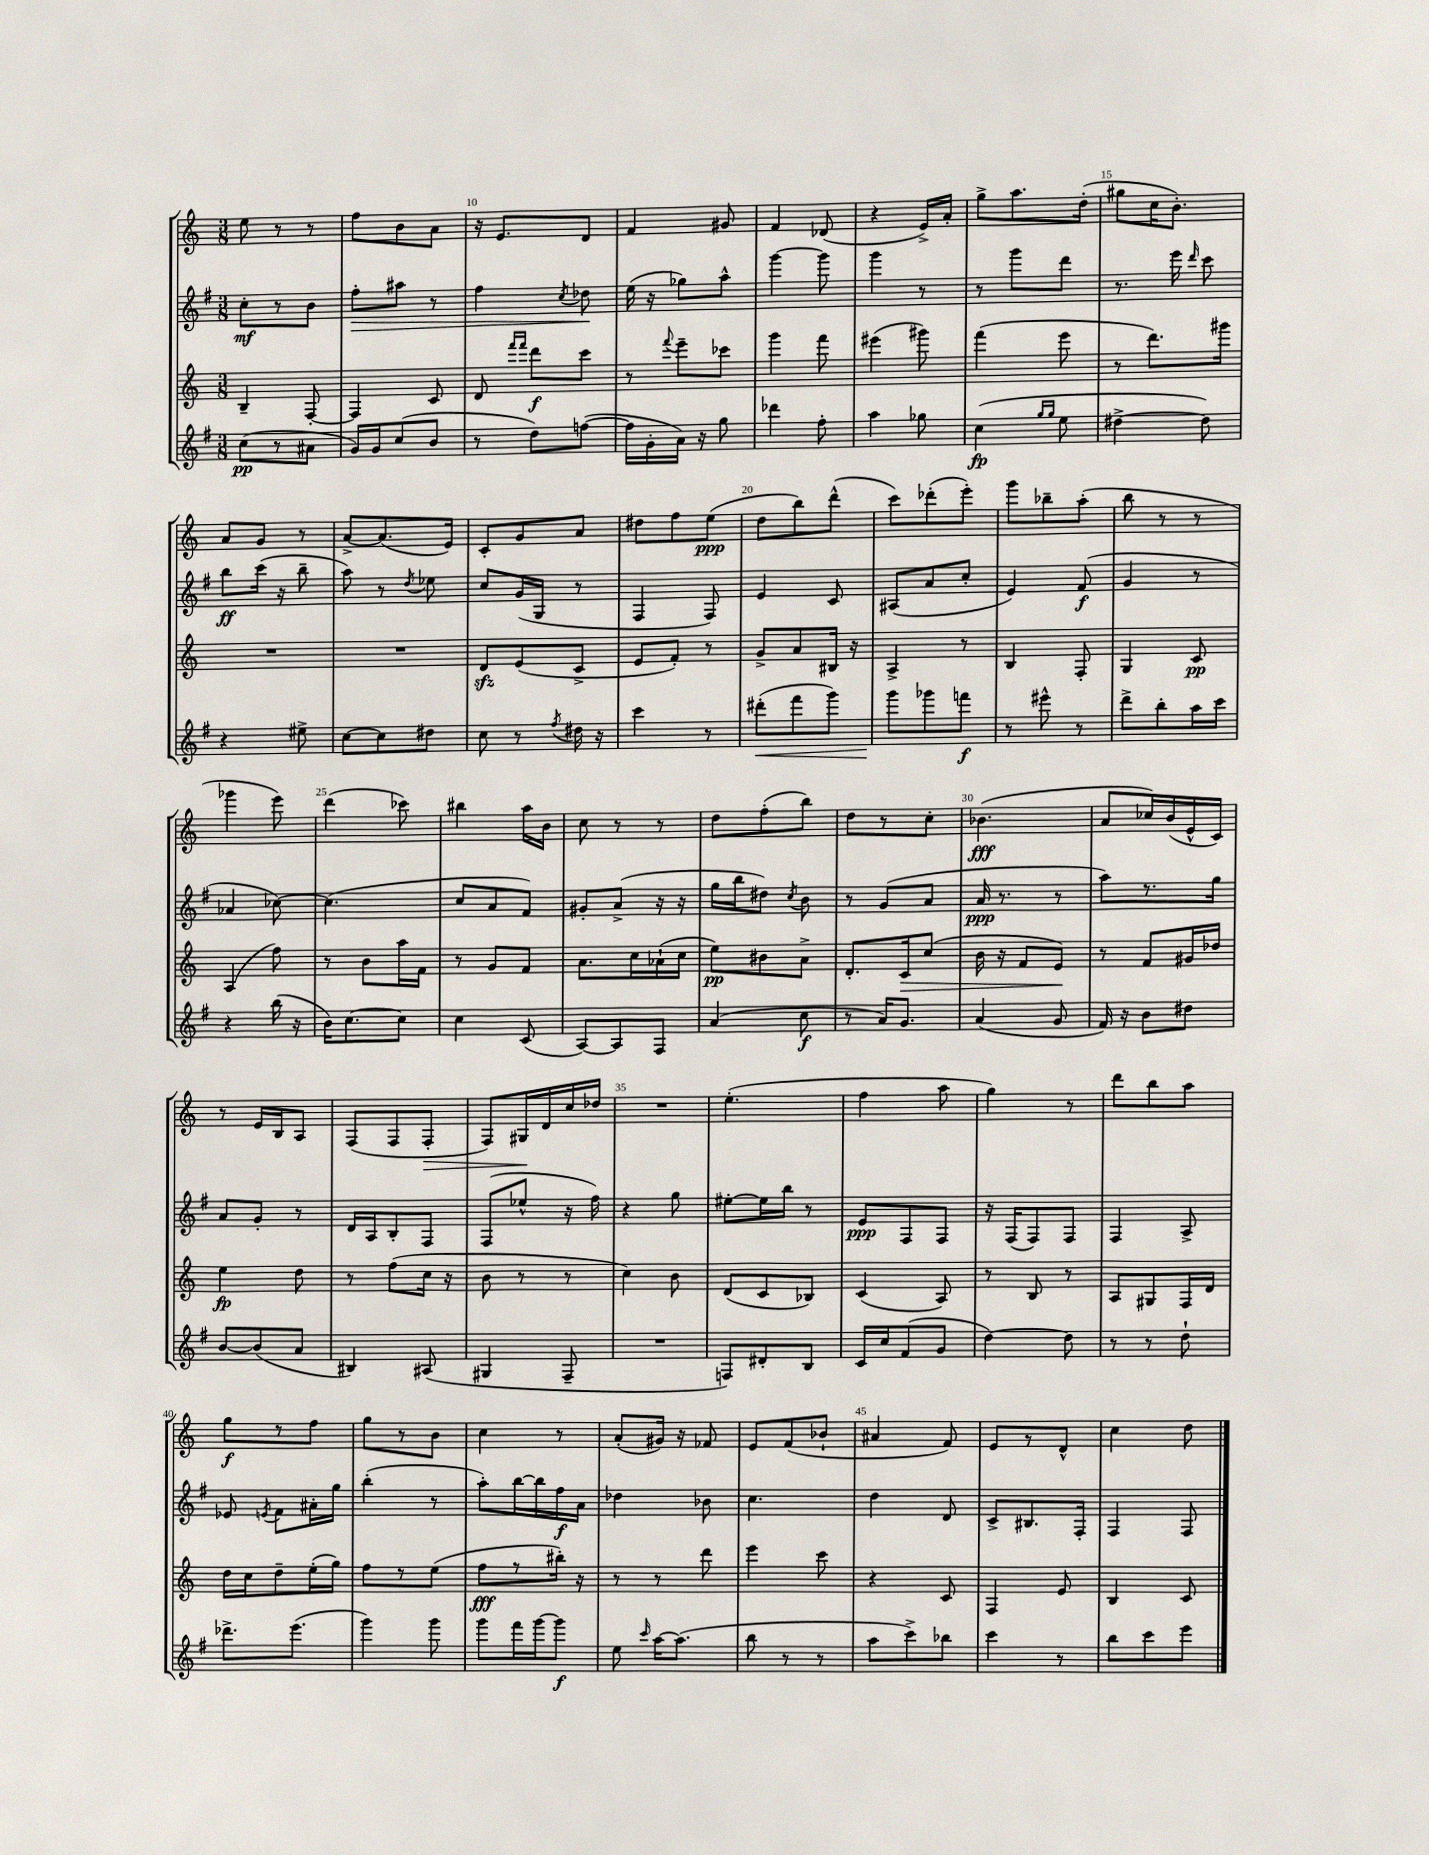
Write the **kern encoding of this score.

**kern	**dynam	**kern	**dynam	**kern	**dynam	**kern	**dynam
*part4	*part4	*part3	*part3	*part2	*part2	*part1	*part1
*staff4	*staff4	*staff3	*staff3	*staff2	*staff2	*staff1	*staff1
*clefG2	*	*clefG2	*	*clefG2	*	*clefG2	*
*k[f#]	*	*k[]	*	*k[f#]	*	*k[]	*
*M3/8	*	*M3/8	*	*M3/8	*	*M3/8	*
=8	=8	=8	=8	=8	=8	=8	=8
(8cc\L	pp	4B~/	.	8cc'\L	mf	8ee\	.
8r	.	.	.	8r	.	8r	.
8a#X\J	.	[8F'/	.	8b\J	.	8r	.
=9	=9	=9	=9	=9	=9	=9	=9
!	!	!	!	!	!LO:HP:b	!	!
16g/LL)	.	4F/]	.	8ff#'\L	>	8ff\L	.
16g/J	.	.	.	.	.	.	.
(8cc/	.	.	.	8aa#X\J	.	8b\	.
8b/J	.	8c/	.	8r	.	8a\J	.
=10	=10	=10	=10	=10	=10	=10	=10
8r	.	8d/	.	4ff#\	.	16r	.
.	.	.	.	.	.	8.e/L	.
.	.	16qqfff/LL	.	.	.	.	.
.	.	16qqfff/JJ	.	.	.	.	.
8dd\L)	.	8ddd\L	f	.	.	.	.
.	.	.	.	8qcc/	.	.	.
([8ffn\J	.	8ccc\J	.	8dd-X\	.	8d/J	.
.	.	.	.	.	]	.	.
=11	=11	=11	=11	=11	=11	=11	=11
16ff\LL]	.	8r	.	(16ee\	.	4f/	.
16g'\	.	.	.	16r	.	.	.
.	.	8qqfff/	.	.	.	.	.
16a\JJ)	.	8eee~\L	.	8gg-X\L)	.	.	.
16r	.	.	.	.	.	.	.
8gg\	.	8ccc-X\J	.	8aa^^\J	.	8g#X/	.
=12	=12	=12	=12	=12	=12	=12	=12
4ddd-X\	.	4ggg\	.	[4ggg\	.	4f/	.
8ff#'\	.	8fff\	.	8ggg\]	.	(8d-X/	.
=13	=13	=13	=13	=13	=13	=13	=13
4aa\	.	(4eee#X\	.	4ggg\	.	4r	.
8gg-X\	.	8ggg#X\)	.	8r	.	16e^/LL)	.
.	.	.	.	.	.	16a'/JJ	.
=14	=14	=14	=14	=14	=14	=14	=14
(4cc\	fp	(4fff\	.	8r	.	8gg^\L	.
.	.	.	.	8ggg\L	.	8.aa\	.
16qqgg/LL	.	.	.	.	.	.	.
16qqgg/JJ	.	.	.	.	.	.	.
8ee\	.	8eee\	.	8ddd\J	.	.	.
.	.	.	.	.	.	(16dd'\Jk	.
=15	=15	=15	=15	=15	=15	=15	=15
[4dd#X^\	.	8r	.	8.r	.	8gg#X\L	.
.	.	8.ddd\L)	.	.	.	16cc\K	.
.	.	.	.	16eee\	.	8.b'\J)	.
.	.	.	.	16qqddd/	.	.	.
8dd#\])	.	.	.	8ccc\	.	.	.
.	.	16ggg#X\Jk	.	.	.	.	.
!!LO:LB:g=z
=16	=16	=16	=16	=16	=16	=16	=16
4r	.	4.r	.	8bb\L	ff	8a/L	.
.	.	.	.	(16ccc\Jk	.	8g/J	.
.	.	.	.	16r	.	.	.
8ee#X^\	.	.	.	8bb~\	.	8r	.
=17	=17	=17	=17	=17	=17	=17	=17
[8cc\L	.	4.r	.	8aa\)	.	[8a^/L	.
8cc\]	.	.	.	8r	.	(8.a/]	.
.	.	.	.	8qdd/	.	.	.
8dd#X\J	.	.	.	8ee-X\	.	.	.
.	.	.	.	.	.	16e/Jk)	.
=18	=18	=18	=18	=18	=18	=18	=18
8cc\	.	8dzz/L	.	8cc/L	.	8c'/L	.
8r	.	(8e/	.	(16g/L	.	8g/	.
.	.	.	.	16G/JJ	.	.	.
8qff#/	.	.	.	.	.	.	.
16dd#X\	.	8c^/J	.	8r	.	8a/J	.
16r	.	.	.	.	.	.	.
=19	=19	=19	=19	=19	=19	=19	=19
4ccc\	.	8e/L	.	4F#/	.	8dd#X\L	.
.	.	8f'/J)	.	.	.	8ff\	.
8r	.	8r	.	8F#/)	.	(8ee\J	ppp
=20	=20	=20	=20	=20	=20	=20	=20
!	!LO:HP:b	!	!	!	!	!	!
(8ddd#X'\L	<	8g^/L	.	4e/	.	8dd\L	.
8fff#\	.	8a/	.	.	.	8bb\)	.
8ggg\J)	.	16B#X/Jk	.	8c/	.	(8ddd^^\J	.
.	.	16r	.	.	.	.	.
=21	=21	=21	=21	=21	=21	=21	=21
8ggg\L	.	4A^/	.	(8A#X/L	.	8ccc\L)	.
8ggg-X\	[	.	.	8a/	.	(8ddd-X'\	.
8fffn\J	f	8r	.	8cc'/J	.	8eee'\J)	.
=22	=22	=22	=22	=22	=22	=22	=22
8r	.	4B/	.	4e/)	.	8ggg\L	.
8eee#X^^\	.	.	.	.	.	8bb-X~\	.
8r	.	8F'/	.	(8f#/	f	(8aa'\J	.
=23	=23	=23	=23	=23	=23	=23	=23
8ddd^\L	.	4G/	.	4g/	.	8bb\	.
8bb'\	.	.	.	.	.	8r	.
16aa\L	.	8c/	pp	8r	.	8r	.
16ccc\JJ	.	.	.	.	.	.	.
!!LO:LB:g=z
=24	=24	=24	=24	=24	=24	=24	=24
4r	.	(4A/	.	4a-X/	.	4ggg-X\	.
(16bb\	.	8ff\)	.	[8cc-X\)	.	8eee\)	.
16r	.	.	.	.	.	.	.
=25	=25	=25	=25	=25	=25	=25	=25
16b\KL)	.	8r	.	(4.cc-\]	.	(4ddd\	.
[8.cc\	.	.	.	.	.	.	.
.	.	8b\L	.	.	.	.	.
8cc\J]	.	16aa\L	.	.	.	8ccc-X\)	.
.	.	16f\JJ	.	.	.	.	.
=26	=26	=26	=26	=26	=26	=26	=26
4cc\	.	8r	.	8cc/L	.	4bb#X\	.
.	.	8g/L	.	8a/	.	.	.
(8c/	.	8f/J	.	8f#/J)	.	16aa\LL	.
.	.	.	.	.	.	16b\JJ	.
=27	=27	=27	=27	=27	=27	=27	=27
[8A/L)	.	8.a\L	.	8g#X'/L	.	8cc\	.
8A/]	.	.	.	(8a^/J	.	8r	.
.	.	16cc\L	.	.	.	.	.
8F#/J	.	(16a-X`\	.	16r	.	8r	.
.	.	16cc\JJ	.	16r	.	.	.
=28	=28	=28	=28	=28	=28	=28	=28
(4a/	.	8ee\L)	pp	16gg\LL	.	8dd\L	.
.	.	.	.	16bb\J	.	.	.
.	.	8b#X\	.	8dd#X\J)	.	(8ff'\	.
.	.	.	.	8qcc/	.	.	.
8cc\	f	8a^\J	.	8b\	.	8bb\J)	.
=29	=29	=29	=29	=29	=29	=29	=29
8r	.	8.d'/L	.	8r	.	8dd\L	.
16a/KL)	.	.	.	(8g/L	.	8r	.
!	!	!	!LO:HP:b	!	!	!	!
8.g/J	.	16c/k	>	.	.	.	.
.	.	(8cc/J	.	8a/J	.	8cc'\J	.
=30	=30	=30	=30	=30	=30	=30	=30
(4a/	.	16b\	.	16a/	ppp	(4.b-X\	fff
.	.	16r	.	8.r	.	.	.
.	.	8f/L	.	.	.	.	.
8g/	.	8e/J)	.	8r	.	.	.
.	.	.	]	.	.	.	.
=31	=31	=31	=31	=31	=31	=31	=31
16f#/)	.	8r	.	8aa\L)	.	8a/L	.
16r	.	.	.	.	.	.	.
8b\L	.	8f/L	.	8.r	.	16cc-X/L)	.
.	.	.	.	.	.	(16b/	.
8dd#X\J	.	16g#X/L	.	.	.	16e^^/	.
.	.	16dd-X/JJ	.	16gg\Jk	.	16c/JJ)	.
!!LO:LB:g=z
=32	=32	=32	=32	=32	=32	=32	=32
[8b/L	.	4ee\	fp	8a/L	.	8r	.
(8b/]	.	.	.	8g'/J	.	16e/LL	.
.	.	.	.	.	.	16B/J	.
8a/J	.	8dd\	.	8r	.	8A/J	.
=33	=33	=33	=33	=33	=33	=33	=33
4B#X/)	.	8r	.	16d/LL	.	(8F/L	.
.	.	.	.	16A/J	.	.	.
.	.	(8ff\L	.	8B'/	.	8F/	.
!	!	!	!	!	!	!	!LO:HP:b
(8A#X/	.	16cc\Jk	.	8F#/J	.	8F'/J	>
.	.	16r	.	.	.	.	.
=34	=34	=34	=34	=34	=34	=34	=34
4G#X/	.	8b\	.	(8F#/L	.	8F/L)	.
.	.	8r	.	8ee-X^^/J	.	16G#X/L	.
.	.	.	.	.	.	16d/	]
8F#~/	.	8r	.	16r	.	16cc/	.
.	.	.	.	16ff#\)	.	16dd-X/JJ	.
=35	=35	=35	=35	=35	=35	=35	=35
4.r	.	4cc\)	.	4r	.	4.r	.
.	.	8b\	.	8gg\	.	.	.
=36	=36	=36	=36	=36	=36	=36	=36
8Fn/L)	.	(8d/L	.	[8ee#X'\L	.	(4.ee'\	.
8d#X'/	.	8c/	.	16ee#\L]	.	.	.
.	.	.	.	16bb\JJ	.	.	.
8B/J	.	8B-X/J)	.	8r	.	.	.
=37	=37	=37	=37	=37	=37	=37	=37
16c/LL	.	(4c/	.	8e/L	ppp	4ff\	.
16cc/J	.	.	.	.	.	.	.
(8f#/	.	.	.	8F#/	.	.	.
8g/J	.	8A/)	.	8F#/J	.	8aa\	.
=38	=38	=38	=38	=38	=38	=38	=38
[4dd\)	.	8r	.	16r	.	4gg\)	.
.	.	.	.	(16F#/KL	.	.	.
.	.	8B/	.	8F#/)	.	.	.
8dd\]	.	8r	.	8F#/J	.	8r	.
=39	=39	=39	=39	=39	=39	=39	=39
8r	.	8A/L	.	4F#/	.	8ddd\L	.
8r	.	8G#X/	.	.	.	8bb\	.
8dd`\	.	16F/L	.	8A^/	.	8aa\J	.
.	.	16d/JJ	.	.	.	.	.
!!LO:LB:g=z
=40	=40	=40	=40	=40	=40	=40	=40
8.ddd-X^\L	.	16dd\LL	.	8e-X/	.	8gg\L	f
.	.	16cc\J	.	.	.	.	.
.	.	.	.	8qen/	.	.	.
.	.	8dd~\	.	8f#\L	.	8r	.
(8.eee\J	.	.	.	.	.	.	.
.	.	(16ee'\L	.	16a#X'\L	.	8ff\J	.
.	.	16gg\JJ)	.	16gg\JJ	.	.	.
=41	=41	=41	=41	=41	=41	=41	=41
4ggg\)	.	8ff\L	.	(4bb'\	.	8gg\L	.
.	.	8r	.	.	.	8r	.
8ggg\	.	(8ee\J	.	8r	.	8b\J	.
=42	=42	=42	=42	=42	=42	=42	=42
8ggg\L	.	8ff\L	fff	8aa'\L)	.	4cc\	.
16fff#\L	.	8r	.	[16bb\L	.	.	.
[16ggg\J	.	.	.	16bb\]	.	.	.
8ggg\J]	f	16bb#X'\Jk)	.	16ff#\	f	8r	.
.	.	16r	.	16a\JJ	.	.	.
=43	=43	=43	=43	=43	=43	=43	=43
8ee\	.	8r	.	4dd-X\	.	(8a'/L	.
16qqccc/	.	.	.	.	.	.	.
[16aa\KL	.	8r	.	.	.	16g#X/Jk)	.
(8.aa\J]	.	.	.	.	.	16r	.
.	.	8ddd\	.	8b-X\	.	8f-X/	.
=44	=44	=44	=44	=44	=44	=44	=44
8bb\	.	4eee\	.	4.cc\	.	8e/L	.
8r	.	.	.	.	.	(8f/	.
8r	.	8ccc\	.	.	.	8b-X`/J	.
=45	=45	=45	=45	=45	=45	=45	=45
8aa\L	.	4r	.	4dd\	.	4a#X/	.
8ccc^\)	.	.	.	.	.	.	.
8bb-X\J	.	8c/	.	8d/	.	8f/)	.
=46	=46	=46	=46	=46	=46	=46	=46
4ccc\	.	4F/	.	8c^/L	.	8e/L	.
.	.	.	.	8.B#X/	.	8r	.
8r	.	8e/	.	.	.	8d^^/J	.
.	.	.	.	16F#'/Jk	.	.	.
=47	=47	=47	=47	=47	=47	=47	=47
8bb\L	.	4B/	.	4F#/	.	4cc\	.
8ccc\	.	.	.	.	.	.	.
8eee\J	.	8c/	.	8F#/	.	8dd\	.
==	==	==	==	==	==	==	==
*-	*-	*-	*-	*-	*-	*-	*-
